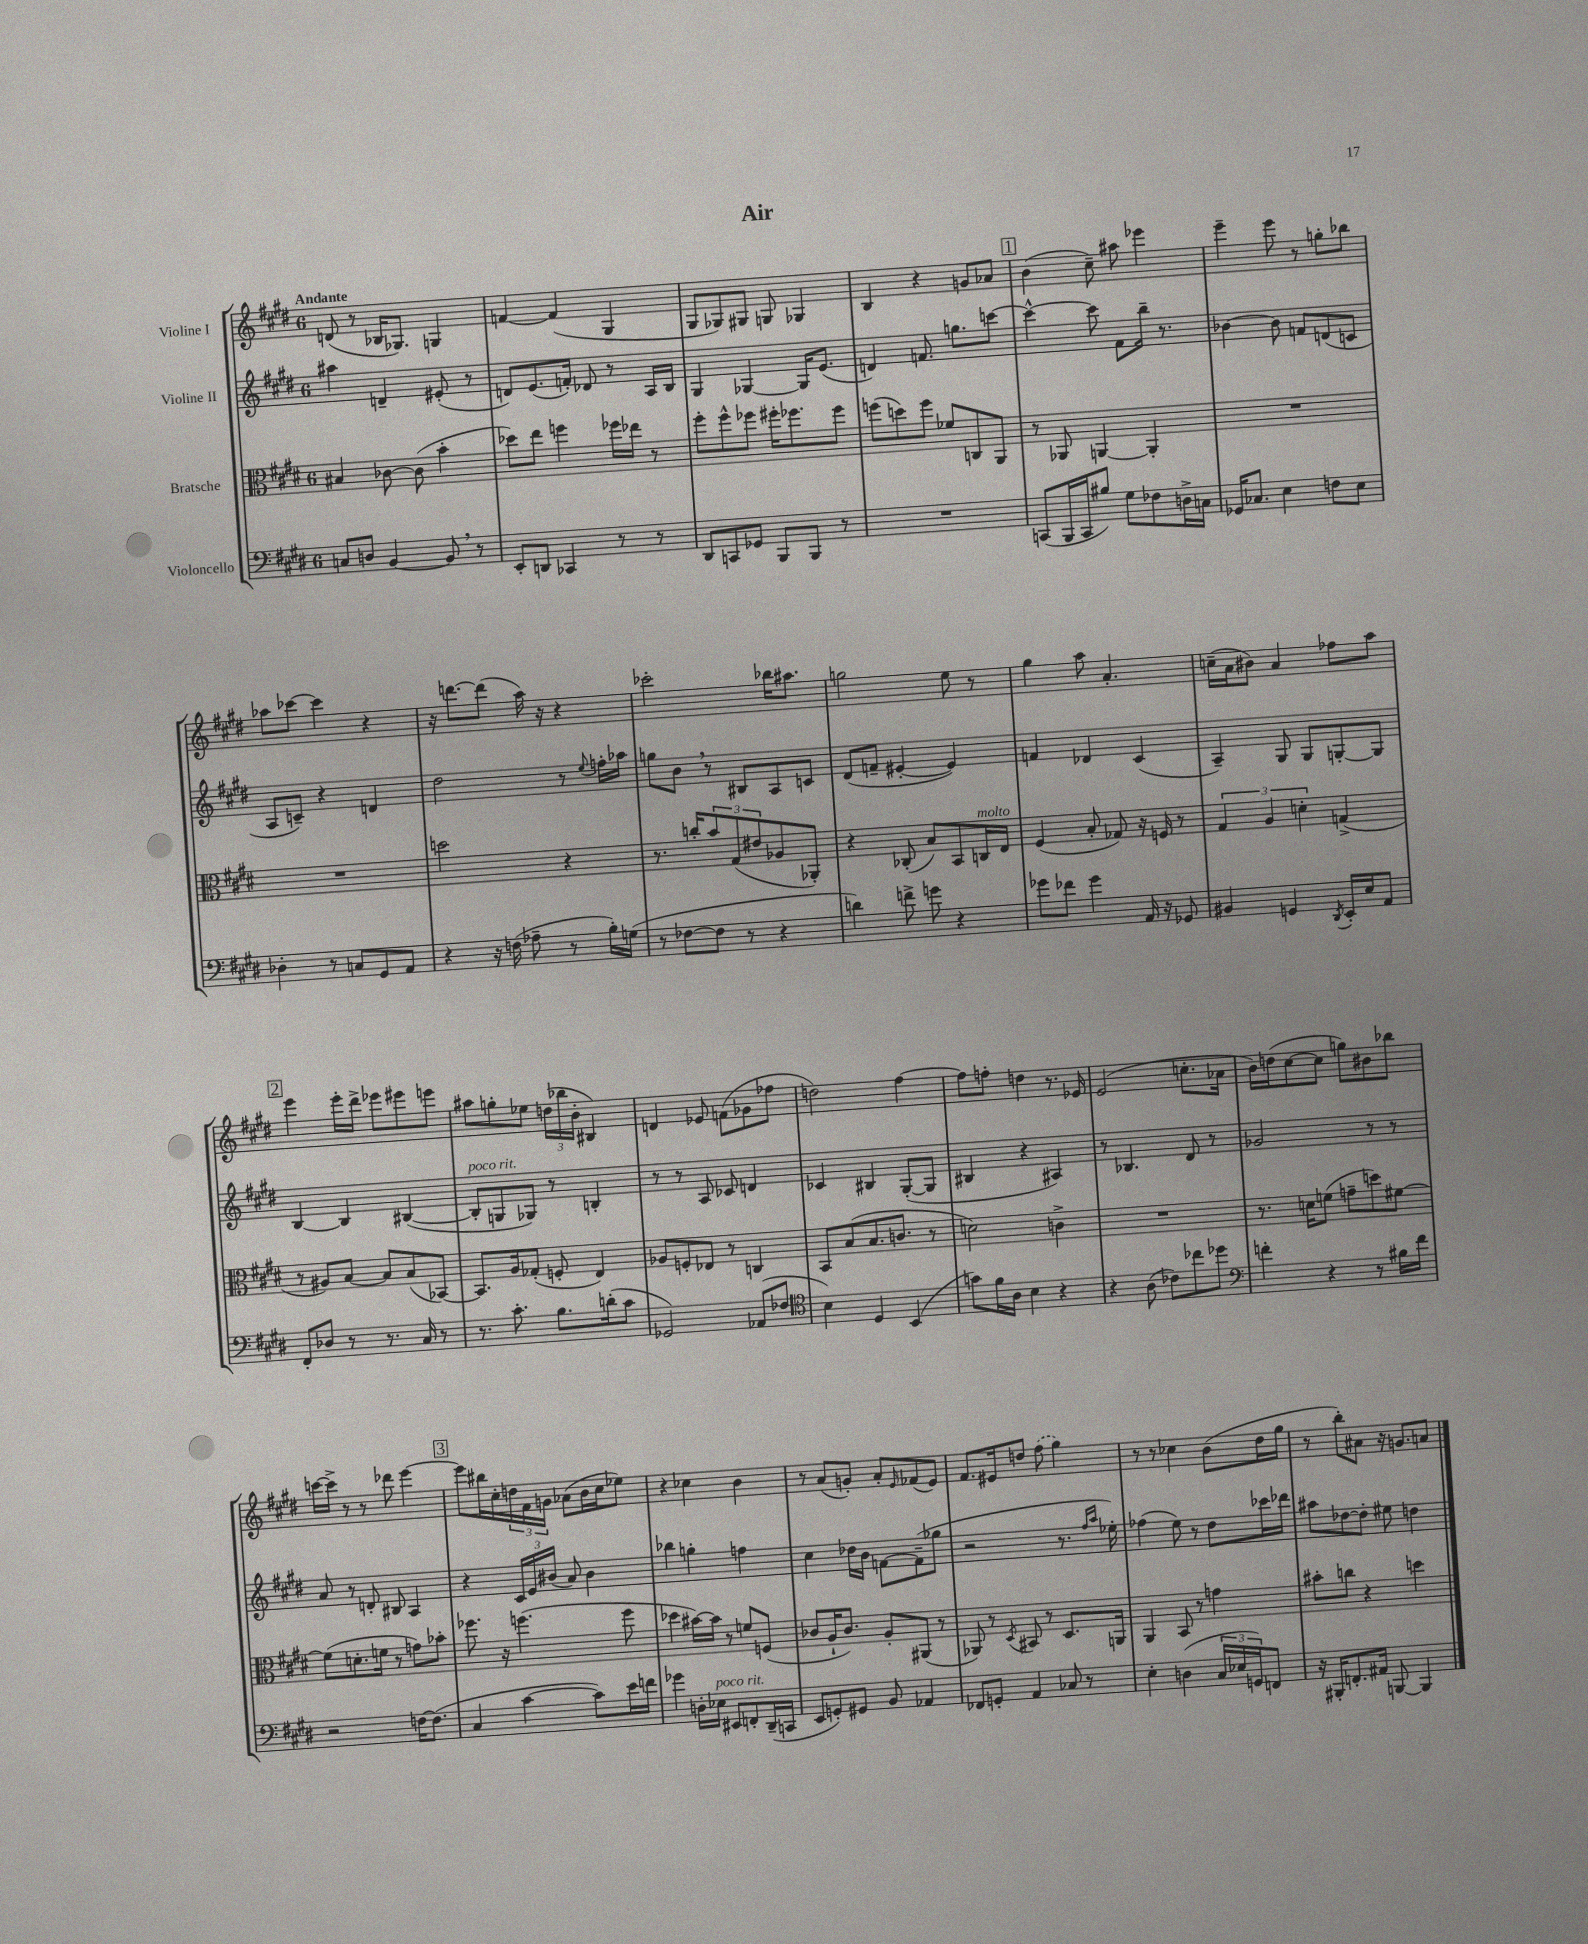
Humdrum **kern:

**kern	**kern	**kern	**kern
*staff4	*staff3	*staff2	*staff1
*clefF4	*clefC3	*clefG2	*clefG2
*k[f#c#g#d#]	*k[f#c#g#d#]	*k[f#c#g#d#]	*k[f#c#g#d#]
*M6/8	*M6/8	*M6/8	*M6/8
8C/L	4B#/	4aa#\	(8d/
8D/J	.	.	8r
[4BB/	[8c-\	4d~/	16B-/LK
.	.	.	8.G-/J)
.	(8c-\]	.	.
8BB/]	4b'\	(8e#'/	4G/
8r	.	8r	.
=	=	=	=
8EE'/L	8dd-\L)	8d/L)	[4f/
8DD/J	8ee\J	(8.e/	.
4CC-/	4ff\	.	(4f/]
.	.	16f'/Jk)	.
.	.	8d-/	.
8r	16ff-\LL	8r	4G#/
.	16ee-\JJ	.	.
8r	8r	16A/LL	.
.	.	16B/JJ	.
=	=	=	=
8DD#/L	8ff#'\L	4G#/	8G#/L
8CC/	8ff#^^\	.	8G-/)
8GG-/J	8ff-\J	[4G-/	8G#/J
8BBB/L	16ff#'\LK	.	8G/
.	8.ff-\	.	.
8BBB/J	.	16G-/]LK	4G-/
.	.	(8.e/J	.
8r	8ff-\J	.	.
=	=	=	=
2.r	(8ff\L	4d/)	4B/
.	8dd\)	.	.
.	8ff\J	8.f/	4r
.	8f-/L	.	.
.	.	8.gg\L	.
.	8C/	.	8g/L
.	8AA/J	[8ccc\J	8a-/J
=	=	=	=
(8CC/L	8r	4ccc^^\_	(4b\
16BBB/L	8AA-/	.	.
16CC/J	.	.	.
8B#/J)	[4AA/	8ccc\]	8cc#~\)
8G#\L	.	8f#\L	8aa#\
8F-\	4AA'/]	16bb~\Jk	4eee-\
.	.	8.r	.
16D^\L	.	.	.
16C\JJ	.	.	.
=	=	=	=
16GG-/LK	2.r	[4b-\	4eee~\
8.C-/J	.	.	.
4E\	.	8b-\]	8eee\
.	.	8f/L	8r
8F\L	.	(8d/	8gg'\L
8E\J	.	8c/J	8bb-\J
=	=	=	=
4D-'\	2.r	8A/L	8aa-\L
.	.	8c~/J)	[8ccc-\J
8r	.	4r	4ccc-\]
8C/L	.	.	.
8GG#/	.	4d/	4r
8AA/J	.	.	.
=	=	=	=
4r	2dd\	2dd#\	16r
.	.	.	[8.ddd\L
16r	.	.	(8ddd\]J
(16F\	.	.	.
8A-~\	.	.	16aa\)
.	.	.	16r
8r	4r	8r	4r
.	.	8qqee/	.
16B'\LL)	.	16ff'\LL	.
(16G\JJ	.	16aa-\JJ	.
=	=	=	=
8r	8.r	8gg\L	2ccc-'\
[8F-\L	.	8b\J	.
.	16cc'/LK	.	.
8F-\]J	12b/	8r	.
.	(12G#/	.	.
8r	.	8B#/L	.
.	12e#/	.	.
4r	8A-/	8A/	16bb-\LK
.	.	.	8.aa#\J
.	8AA-'/J)	8c/J	.
=	=	=	=
4d\)	4r	(8d#/L	2gg\
.	.	8f~/J	.
8f^\	(8C-'/	[4e#'/	.
8g\	8B/L)	.	.
4r	8BB/	4e#/])	8ee\
.	16C/L	.	8r
.	16E/JJ	.	.
=	=	=	=
8g-\L	(4F#/	4f/	4gg#\
8f-\J	.	.	.
4g-\	8B'/	4d-/	8aa\
.	8G-/)	.	4.a'/
16AA/	16r	(4c#/	.
16r	16F/	.	.
8GG-/	8r	.	.
=	=	=	=
4BB#/	6G#/	4A~/)	(16cc~\LL
.	.	.	16a\J
.	.	.	8b#\J)
.	6A/	.	.
4GG/	.	8G#/	4a/
.	6d'\	.	.
.	.	8G#/L	.
8qDD#/	.	.	.
16EE'/LL	(4G^/	[8G'/	8ff-\L
16E/J	.	.	.
8AA/J	.	8G/]J	8aa\J
=	=	=	=
8FF#'/L	8r	[4B/	4eee\
8D-/J	8A#/L)	.	.
8r	[8B/J	4B/]	16eee'\LL
.	.	.	16ddd#^\JJ
8.r	8B/]L	.	8eee-\L
.	(8B/	([4B#/	8eee#\
16C#/	.	.	.
8r	[8BB-/J)	.	8eee\J
=	=	=	=
8.r	8.BB-/]L	8B#'/]L	8aa#\L
.	.	8G/	8gg'\
8.c#'\	16A/k	.	.
.	(8G-'/J	8G-/J)	8ee-\J
8.B\L	8F'/	8r	(24dd\LL
.	.	.	24bb-\
.	.	.	24b'\JJ
.	4E/)	4B'/	4B#/)
(16d'\k	.	.	.
8c#\J	.	.	.
=	=	=	=
2GG-/)	8A-/L	8r	4d/
.	8F'/	8r	.
.	8E-/J	8A/	8e-/
.	8r	8c-/	(8f\L
(8AA-/L	4C/	4d/	8g-\
8F-/J	.	.	8ff-\J
=	=	=	=
*clefC4	*	*	*
4B\)	8BB/L	4c-/	2dd\)
.	(8B/	.	.
4D#/	8.B/	4B#/	.
.	8.c/J	.	.
(4BB/	.	([8G#'/L	[4ff#\
.	8r	8G#/]J	.
=	=	=	=
8g\L)	2d\)	4B#/	8ff#\]L
16f#\L	.	.	8ff'\J
16A\JJ	.	.	.
4B\	.	4r	4dd\
4r	4c^\	4A#/)	8.r
.	.	.	16e-/
=	=	=	=
4r	2.r	8r	(2e/
.	.	4.B-/	.
(8A\	.	.	.
8c-\L)	.	.	.
8cc-\	.	8d#/	8.cc'\L
8dd-\J	.	8r	.
.	.	.	16a-\Jk
=	=	=	=
*clefF4	*	*	*
4f'\	8.r	2g-/	16b\LL)
.	.	.	(16dd\J
.	.	.	[8cc#\
.	16d\LK	.	.
4r	(8f\J	.	8cc#\]J
.	8g~\L	.	8gg\L)
8r	8dd\)	8r	8b#\
16B#\LL	[8f#\J	8r	8bb-\J
16f\JJ	.	.	.
=	=	=	=
2r	(8f#\]L	8a/	[16ccc\LL
.	.	.	16ccc^\]JJ
.	8.d'\	8r	8r
.	.	8d'/	8r
.	16f\Jk	.	.
.	8r	8B#/	8ddd-\
[16F\LK	8g\L)	4A/	[4eee\
(8.F\]J	.	.	.
.	8b-'\J	.	.
=	=	=	=
4C#/	8.ff-\	4r	8eee\]L
.	.	.	16bb#\L
.	16r	.	16cc#'\
[4c#\	(4.ff\	24c#/LL	24dd\
.	.	24e/	24f#\
.	.	(24b#/JJ	24g\JJ
.	.	8a/)	(8a-\L
8c#\]L)	.	4b#\	16b\L
.	.	.	16cc#\J
16e\L	8ff\	.	8ee-\J)
16f\JJ	.	.	.
=	=	=	=
4g-\	4dd-\	4bb-\	4r
16D'\LL	[16b#\LL)	4gg'\	4cc-\
16E-\JJ	16b#\]JJ	.	.
8EE#/L	8r	.	.
8FF'/	8f/L	4ff\	4b\
(16DD#~/L	(8F/J	.	.
16CC/JJ	.	.	.
=	=	=	=
8EE/L	8c-/L	4cc#\	8r
8GG'/)	16A`/K	.	(8a/L
.	8.c-/J)	.	.
8GG#/J	.	16dd-\LL	8g'/J)
.	.	16b\JJ	.
8BB/	8A'/L	[8f\L	8a'/L
.	.	.	16qqe/
4AA-/	(8AA#/J	(8f~\]	(8f-/
.	8r	8gg-\J	8e/J)
=	=	=	=
8FF-/L	8AA-/)	2r	8.f#/L
8GG'/J	8r	.	.
.	.	.	16e#/k
.	8qD#/	.	.
4AA/	8BB#/	.	8dd/J
.	8r	.	(8ff#\
8C-/	8.D#/L	8.r	4gg#\)
8r	.	.	.
.	.	16qqff#/LL	.
.	.	16qqaa/JJ	.
.	16AA/Jk	16ee-'\)	.
=	=	=	=
4E'\	4AA/	(4ff-\	8r
.	.	.	8r
(4D\	8BB/	8ee\)	4cc-\
.	8r	8r	.
24C#/LL	4g\	8dd#\L	(8b\L
24E-/	.	.	.
24GG/J)	.	.	.
8FF/J	.	16ccc-\L	16dd#\L
.	.	16ddd-\JJ	16gg#\JJ
=	=	=	=
16r	8b#'\L	8aa#\L	8r
16BBB#'/LK	.	.	.
8.FF'/	8cc\J	[8dd-\	8bb'\L)
.	4r	8dd-'\]J	8a#\J
16AA#/Jk	.	.	.
[8BBB/	.	8ee#\	16r
.	.	.	8.g/L
4BBB/]	4dd\	4dd\	.
.	.	.	8a/J
==	==	==	==
*-	*-	*-	*-
